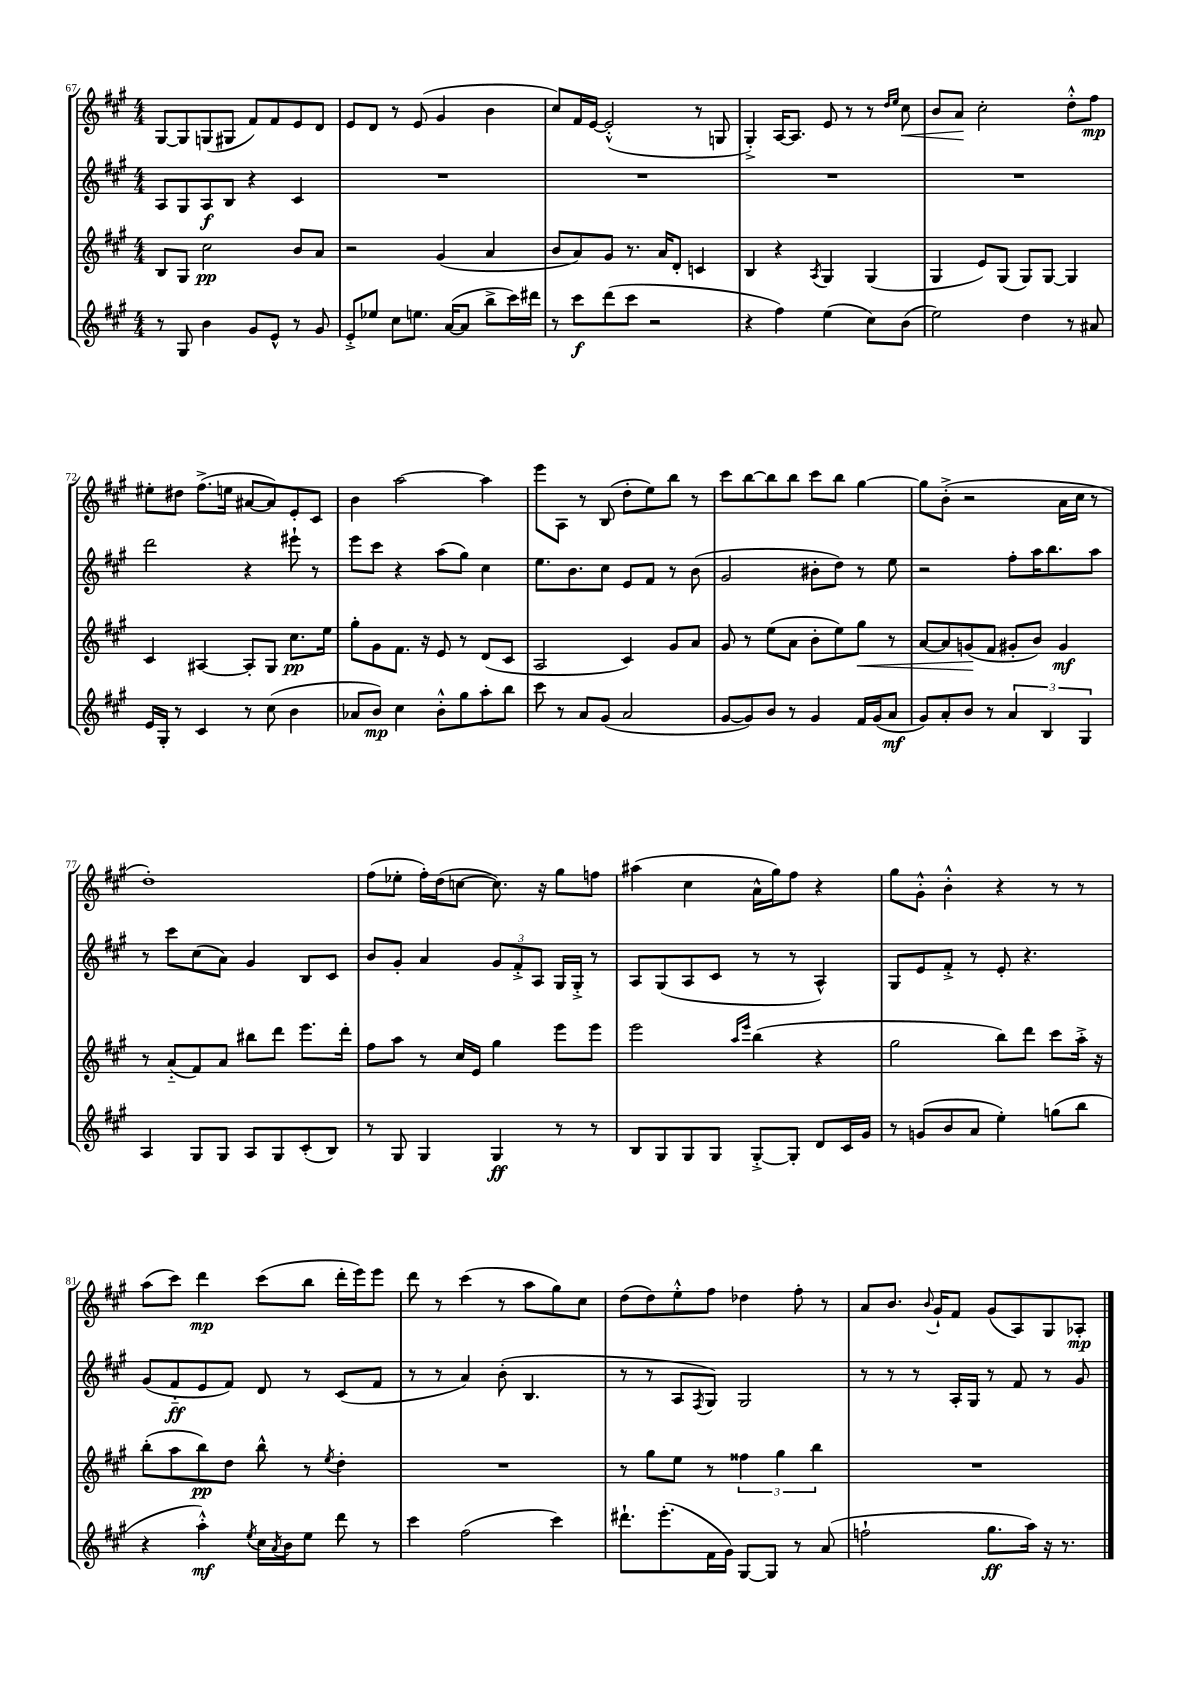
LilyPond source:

<<
\new StaffGroup <<
\new Staff = "s0" {
    \clef treble \key a \major \numericTimeSignature \time 4/4
    gis8~ gis8 g8( gis8 fis'8) fis'8 e'8 d'8 |
    e'8 d'8 r8 e'8( gis'4 b'4 |
    cis''8) fis'16 e'16~ e'2-.-^( r8 g8 |
    gis4-.->) a16~ a8. e'8 r8 r8 \grace { d''16 e''16 } cis''8\< |
    b'8 a'8\! cis''2-. d''8-.-^ fis''8\mp |
    eis''8-. dis''8 fis''8.->( e''16 ais'8~ ais'8) e'8-. cis'8 |
    b'4 a''2~ a''4 |
    e'''8 a8 r8 b8( d''8-. e''8) b''8 r8 |
    cis'''8 b''8~ b''8 b''8 cis'''8 b''8 gis''4~ |
    gis''8 b'8-.->( r2 a'16 cis''16 r8 |
    d''1-.) |
    fis''8( ees''8-. fis''16-.) d''16( c''8~ c''8.) r16 gis''8 f''8 |
    ais''4( cis''4 a'16-^ gis''16) fis''8 r4 |
    gis''8 gis'8-.-^ b'4-.-^ r4 r8 r8 |
    a''8( cis'''8) d'''4\mp cis'''8( b''8 d'''16-. e'''16) e'''8 |
    d'''8 r8 cis'''4( r8 a''8 gis''8) cis''8 |
    d''8( d''8) e''8-.-^ fis''8 des''4 fis''8-. r8 |
    a'8 b'8. \appoggiatura { b'8 } gis'16-! fis'8 gis'8( a8) gis8 aes8-.\mp \bar "|." |
}
\new Staff = "s1" {
    \clef treble \key a \major \numericTimeSignature \time 4/4
    a8 gis8 a8\f b8 r4 cis'4 |
    R1 |
    R1 |
    R1 |
    R1 |
    d'''2 r4 eis'''8-! r8 |
    e'''8 cis'''8 r4 a''8( gis''8) cis''4 |
    e''8. b'8. cis''8 e'8 fis'8 r8 b'8( |
    gis'2 bis'8-. d''8) r8 e''8 |
    r2 fis''8-. a''16 b''8. a''8 |
    r8 cis'''8 cis''8( a'8) gis'4 b8 cis'8 |
    b'8 gis'8-. a'4 \tuplet 3/2 { gis'8 fis'8-.-> a8 } gis16 gis16-.-> r8 |
    a8 gis8( a8 cis'8 r8 r8 a4-^) |
    gis8 e'8 fis'8-.-> r8 e'8-. r4. |
    gis'8( fis'8-_\ff e'8 fis'8) d'8 r8 cis'8( fis'8 |
    r8 r8 a'4) b'8-.( b4. |
    r8 r8 a8 \acciaccatura { fis8 } gis8) gis2 |
    r8 r8 r8 a16-. gis16 r8 fis'8 r8 gis'8 \bar "|." |
}
\new Staff = "s2" {
    \clef treble \key a \major \numericTimeSignature \time 4/4
    b8 gis8 cis''2\pp b'8 a'8 |
    r2 gis'4( a'4 |
    b'8 a'8) gis'8 r8. a'16 d'8-. c'4 |
    b4 r4 \acciaccatura { a8 } gis4 gis4( |
    gis4 e'8) gis8( gis8) gis8~ gis4 |
    cis'4 ais4~ ais8-. gis8 cis''8.\pp e''16 |
    gis''8-. gis'8 fis'8. r16 e'8 r8 d'8( cis'8 |
    a2 cis'4) gis'8 a'8 |
    gis'8 r8 e''8( a'8 b'8-. e''8) gis''8\< r8 |
    a'8~ a'8 g'8\!( fis'8 gis'8-. b'8) gis'4\mf |
    r8 a'8-_( fis'8) a'8 bis''8 d'''8 e'''8. d'''16-. |
    fis''8 a''8 r8 cis''16 e'16 gis''4 e'''8 e'''8 |
    e'''2 \grace { a''16 e'''16 } b''4( r4 |
    gis''2 b''8) d'''8 cis'''8 a''16-.-> r16 |
    b''8-.( a''8 b''8\pp) d''8 b''8-^ r8 \acciaccatura { e''8 } d''4-. |
    R1 |
    r8 gis''8 e''8 r8 \tuplet 3/2 { fisis''4 gis''4 b''4 } |
    R1 \bar "|." |
}
\new Staff = "s3" {
    \clef treble \key a \major \numericTimeSignature \time 4/4
    r8 gis8 b'4 gis'8 e'8-^ r8 gis'8 |
    e'8-.-> ees''8 cis''8 e''8. a'16~( a'8 b''8-> cis'''16) dis'''16 |
    r8 cis'''8\f d'''8( cis'''8 r2 |
    r4 fis''4) e''4( cis''8) b'8( |
    e''2) d''4 r8 ais'8 |
    e'16 gis16-. r8 cis'4 r8 cis''8( b'4 |
    aes'8 b'8\mp) cis''4 b'8-.-^ gis''8 a''8-. b''8 |
    cis'''8 r8 a'8 gis'8( a'2 |
    gis'8~ gis'8) b'8 r8 gis'4 fis'16 gis'16( a'8\mf |
    gis'8) a'8-. b'8 r8 \tuplet 3/2 { a'4 b4 gis4 } |
    a4 gis8 gis8 a8 gis8 cis'8-.( b8) |
    r8 gis8 gis4 gis4\ff r8 r8 |
    b8 gis8 gis8 gis8 gis8~-.-> gis8-. d'8 cis'16 gis'16 |
    r8 g'8( b'8 a'8 e''4-.) g''8( b''8 |
    r4 a''4-.-^\mf) \acciaccatura { e''8 } cis''16 \acciaccatura { a'8 } b'16 e''8 d'''8 r8 |
    cis'''4 fis''2( cis'''4) |
    dis'''8.-! e'''8.-.( fis'16 gis'16) gis8~ gis8 r8 a'8( |
    f''2-! gis''8.\ff a''16) r16 r8. \bar "|." |
}
>>
>>
\layout { \context { \Score currentBarNumber = #67 } }
